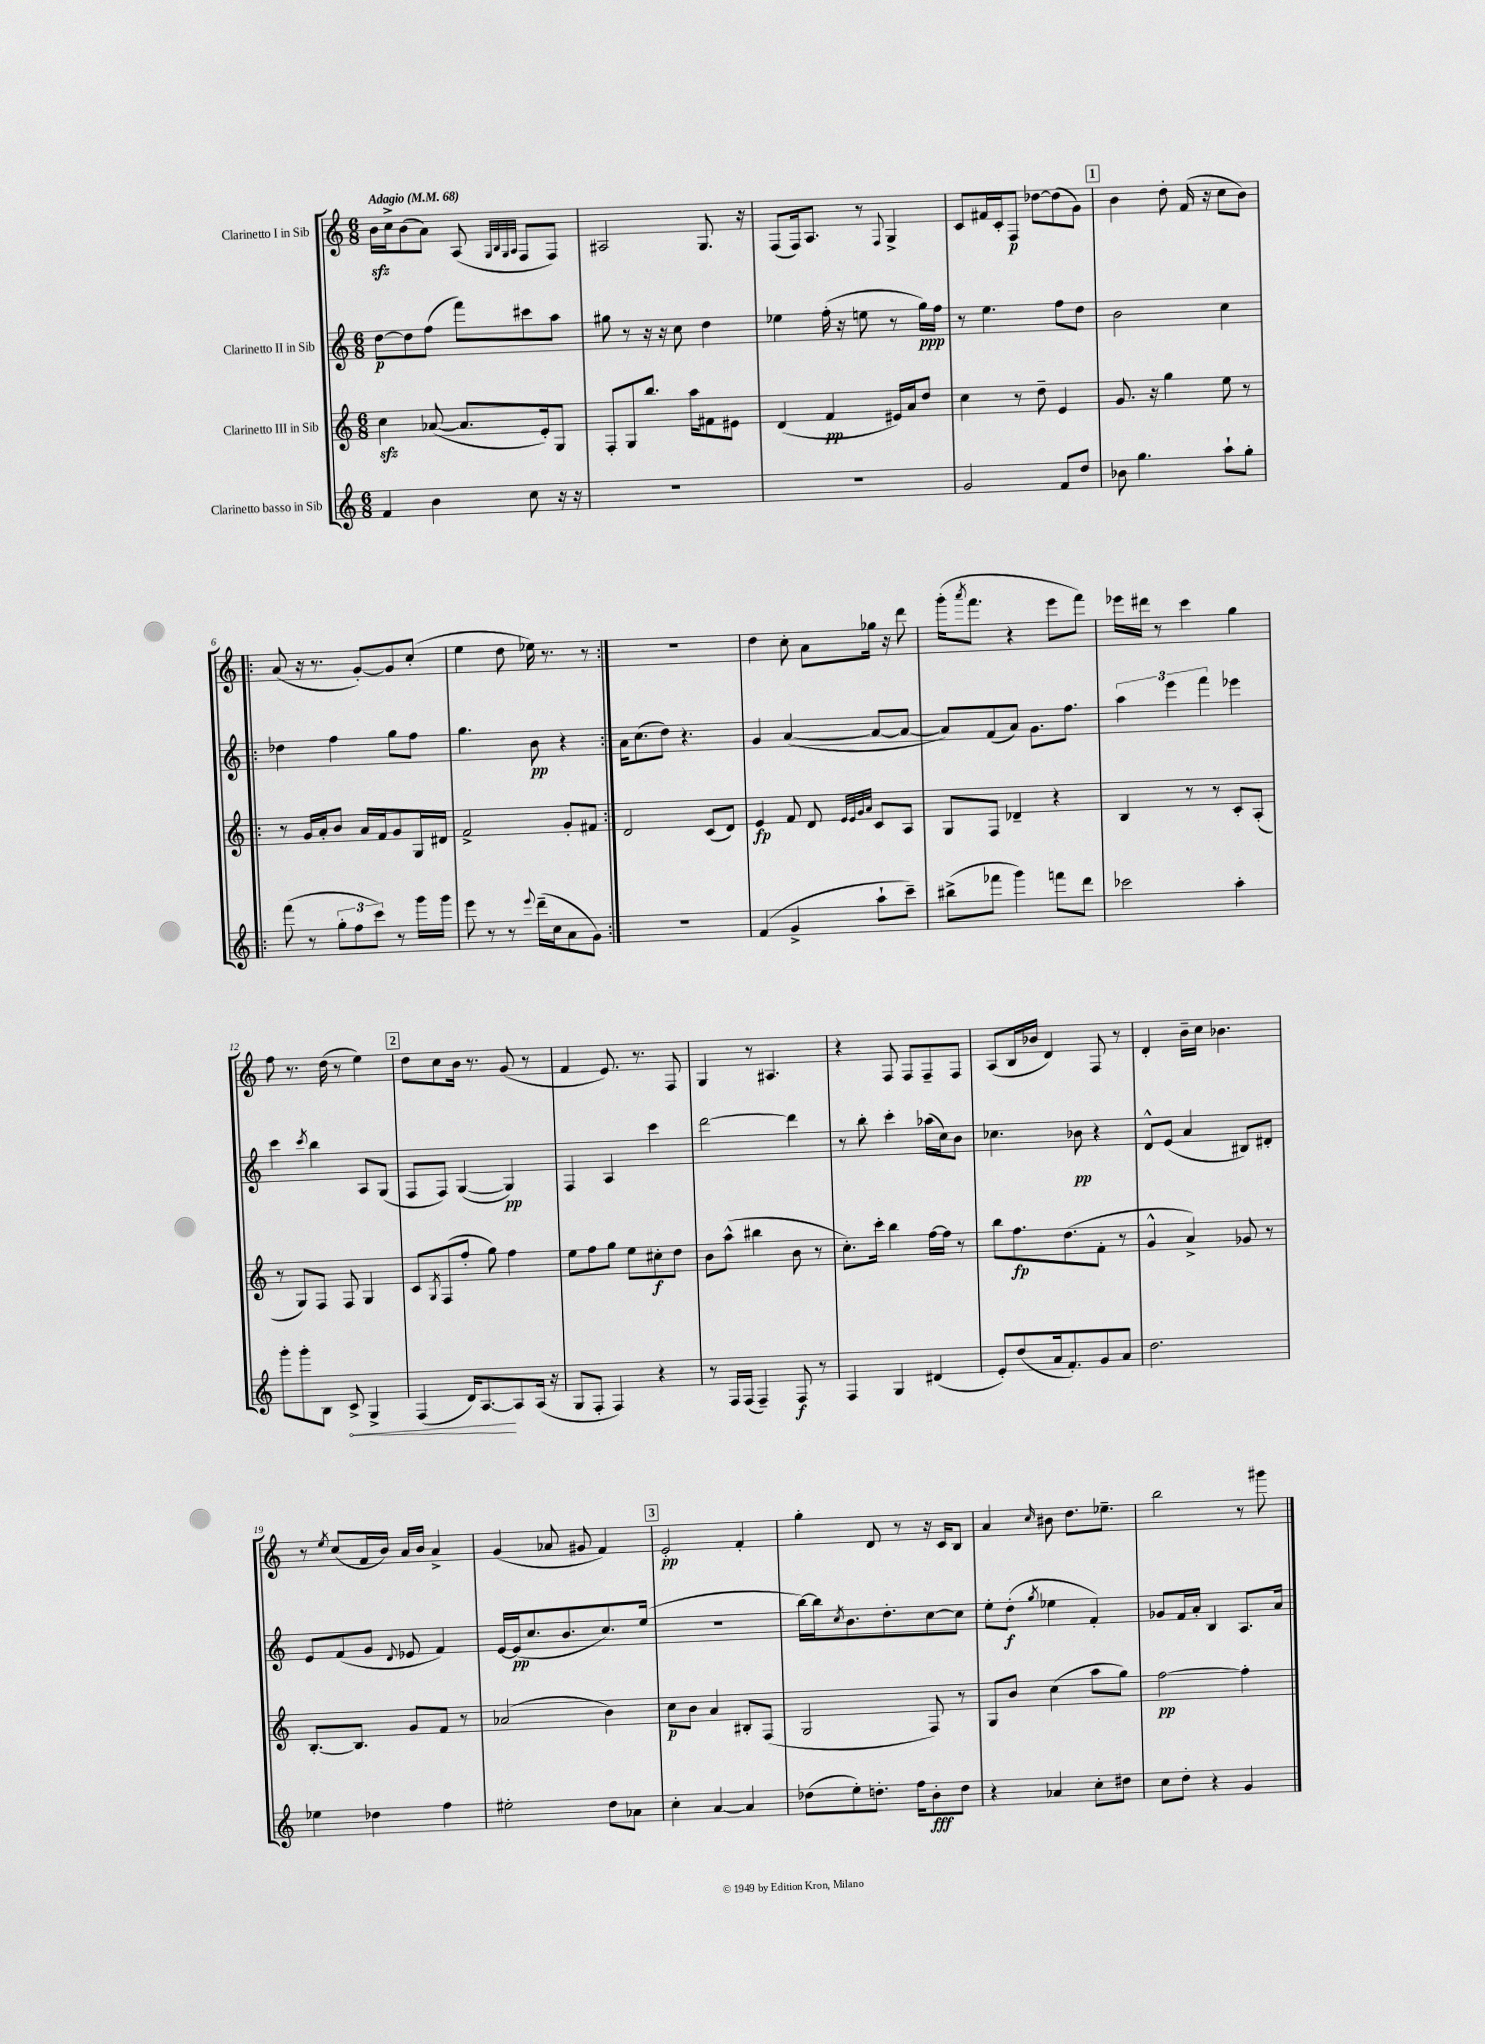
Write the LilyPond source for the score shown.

<<
\new StaffGroup <<
\new Staff = "s0" \with { instrumentName = "Clarinetto I in Sib" } {
    \clef treble \key c \major \numericTimeSignature \time 6/8 \tempo "Adagio" 4 = 68
    b'16\sfz c''16-> b'8( a'8) a8( \grace { g32 b32 g32 a32 } f8 f8) |
    ais2 g8. r16 |
    f8( f16) a8. r8 \appoggiatura { f8 } g4-> |
    c'8 fis'16 c'16-. f8\p des''8~ des''8( g'8) |
    \mark \markup { \box "1" } b'4 d''8-. f'16( r16 c''8 b'8) |
    \repeat volta 2 { a'8( r16 r8. g'8~-.) g'8 c''8-.( |
    e''4 d''8 ees''16) r8. r8 | }
    R2. |
    d''4 c''8-. a'8 ges''16 r16 d'''8 |
    g'''16-.( \acciaccatura { a'''8 } f'''8. r4 e'''8 f'''8) |
    ees'''16 dis'''16 r8 c'''4 g''4 |
    f''8 r8. d''16( r8 e''4) |
    \mark \markup { \box "2" } d''8 c''8 b'16 r8. g'8( r8 |
    f'4 e'8.) r8. f8 |
    g4 r8 ais4. |
    r4 f8 f8 f8-- f8 |
    a8( b16 bes'16 d'4) f8 r8 |
    d'4-. b'16-- c''16 bes'4. |
    r8 \acciaccatura { e''8 } c''8( f'16 b'16) a'16 b'16 a'4-> |
    g'4( aes'8 gis'8 f'4) |
    \mark \markup { \box "3" } e'2-.\pp f'4-. |
    g''4-. d'8 r8 r16 c'16 b8 |
    a'4 \grace { c''16 } bis'8 d''8. ees''8.-- |
    b''2 r8 gis'''8 \bar "|." |
}
\new Staff = "s1" \with { instrumentName = "Clarinetto II in Sib" } {
    \clef treble \key c \major \numericTimeSignature \time 6/8
    d''8~\p d''8 f''8( f'''8) cis'''8 a''8 |
    gis''8 r8 r16 r16 c''8 d''4 |
    ees''4 f''16-.( r16 e''8 r8 g''16\ppp) f''16 |
    r8 e''4. f''8 d''8 |
    \mark \markup { \box "1" } b'2 c''4 |
    \repeat volta 2 { des''4 f''4 g''8 f''8 |
    g''4. b'8\pp r4 | }
    a'16 c''8.( d''8) r4. |
    g'4 a'4~( a'8~ a'8~ |
    a'8) f'8( a'8) g'8. f''8. |
    \tuplet 3/2 { a''4 e'''4 f'''4 } ees'''4 |
    c'''4 \acciaccatura { c'''8 } b''4 a8 g8( |
    \mark \markup { \box "2" } f8 f8) g4~( g4\pp) |
    f4 a4 c'''4 |
    d'''2~ d'''4 |
    r8 b''8-. c'''4-. aes''16( c''16) b'8 |
    ces''4. bes'8\pp r4 |
    d'8-^ e'8( a'4 bis8) dis'8-. |
    e'8 f'8( g'8 \appoggiatura { d'8 } ees'8 f'4) |
    e'16~ e'16\pp( c''8. b'8. c''8.) e''16( |
    \mark \markup { \box "3" } R2. |
    b''16~) b''16 \acciaccatura { c''8 } b'8. d''8.-. c''8~ c''8 |
    e''8-. d''8-.\f( \acciaccatura { g''8 } ees''4 f'4-.) |
    ges'8 f'16 a'16-. b4 a8. a'16 \bar "|." |
}
\new Staff = "s2" \with { instrumentName = "Clarinetto III in Sib" } {
    \clef treble \key c \major \numericTimeSignature \time 6/8
    c''4\sfz aes'8~( aes'8. e'16-.) g8 |
    f8-. g8 b''8. a''16 fis'8 eis'8 |
    d'4( f'4\pp eis'16) a'16 d''8 |
    c''4 r8 d''8-- e'4 |
    \mark \markup { \box "1" } g'8. r16 g''4 e''8 r8 |
    \repeat volta 2 { r8 g'16 a'16-. b'8 a'16 f'16 g'8 g16 dis'16 |
    f'2-> g'8-. fis'8 | }
    d'2 c'8( d'8) |
    e'4\fp f'8 d'8 \grace { e'32 e'32 g'32 a'32 } c'8 a8 |
    g8 f8 des'4-- r4 |
    b4 r8 r8 c'8-. a8-.( |
    r8 g8) f8 f8 g4 |
    \mark \markup { \box "2" } c'8 \acciaccatura { g8 } f8( f''8-. g''8) f''4 |
    e''8 f''8 g''8 e''8 cis''8-.\f d''8 |
    b'8 a''8-^( bis''4 b'8 r8 |
    c''8.-.) c'''16-. b''4 f''16~ f''16 r8 |
    b''8 f''8.\fp d''8.( f'8-. r8 |
    g'4-^ a'4->) ges'8 r8 |
    b8.~-. b8. g'8 f'8 r8 |
    aes'2( b'4) |
    \mark \markup { \box "3" } c''8\p b'8 a'4 bis8-. f8( |
    g2 f8) r8 |
    g8 b'8 c''4( a''8 g''8) |
    f''2~\pp f''4-. \bar "|." |
}
\new Staff = "s3" \with { instrumentName = "Clarinetto basso in Sib" } {
    \clef treble \key c \major \numericTimeSignature \time 6/8
    f'4 b'4 c''8 r16 r16 |
    R2. |
    R2. |
    g'2 f'8 d''8 |
    \mark \markup { \box "1" } bes'8 g''4. a''8-! g''8-. |
    \repeat volta 2 { f'''8( r8 \tuplet 3/2 { g''8-. f''8 c'''8) } r8 g'''16 g'''16 |
    e'''8 r8 r8 \appoggiatura { e'''8 } d'''16--( c''16 a'8 g'8) | }
    R2. |
    f'4( g'4-> a''8-! c'''8--) |
    bis''8->( fes'''8 g'''4) f'''8 d'''8 |
    ces'''2 a''4-. |
    g'''8-. g'''8-. b8 \once \override Hairpin.circled-tip = ##t c'8->\< g4-> |
    \mark \markup { \box "2" } f4( d'16) a8.~\! a8 a16( r16 |
    g8 f8-. f4) r4 |
    r8 f16 f16( f4--) f8\f r8 |
    f4 g4 dis'4( |
    e'8-.) d''8( a'16 f'8.-.) g'8 a'8 |
    d''2. |
    ees''4 des''4 f''4 |
    eis''2-. d''8 aes'8 |
    \mark \markup { \box "3" } c''4-. a'4~ a'4 |
    des''8( e''8-.) d''8.-. f''16 b'8-.\fff d''8 |
    r4 aes'4 c''8-. dis''8 |
    c''8 d''8-. r4 g'4 \bar "|." |
}
>>
>>
